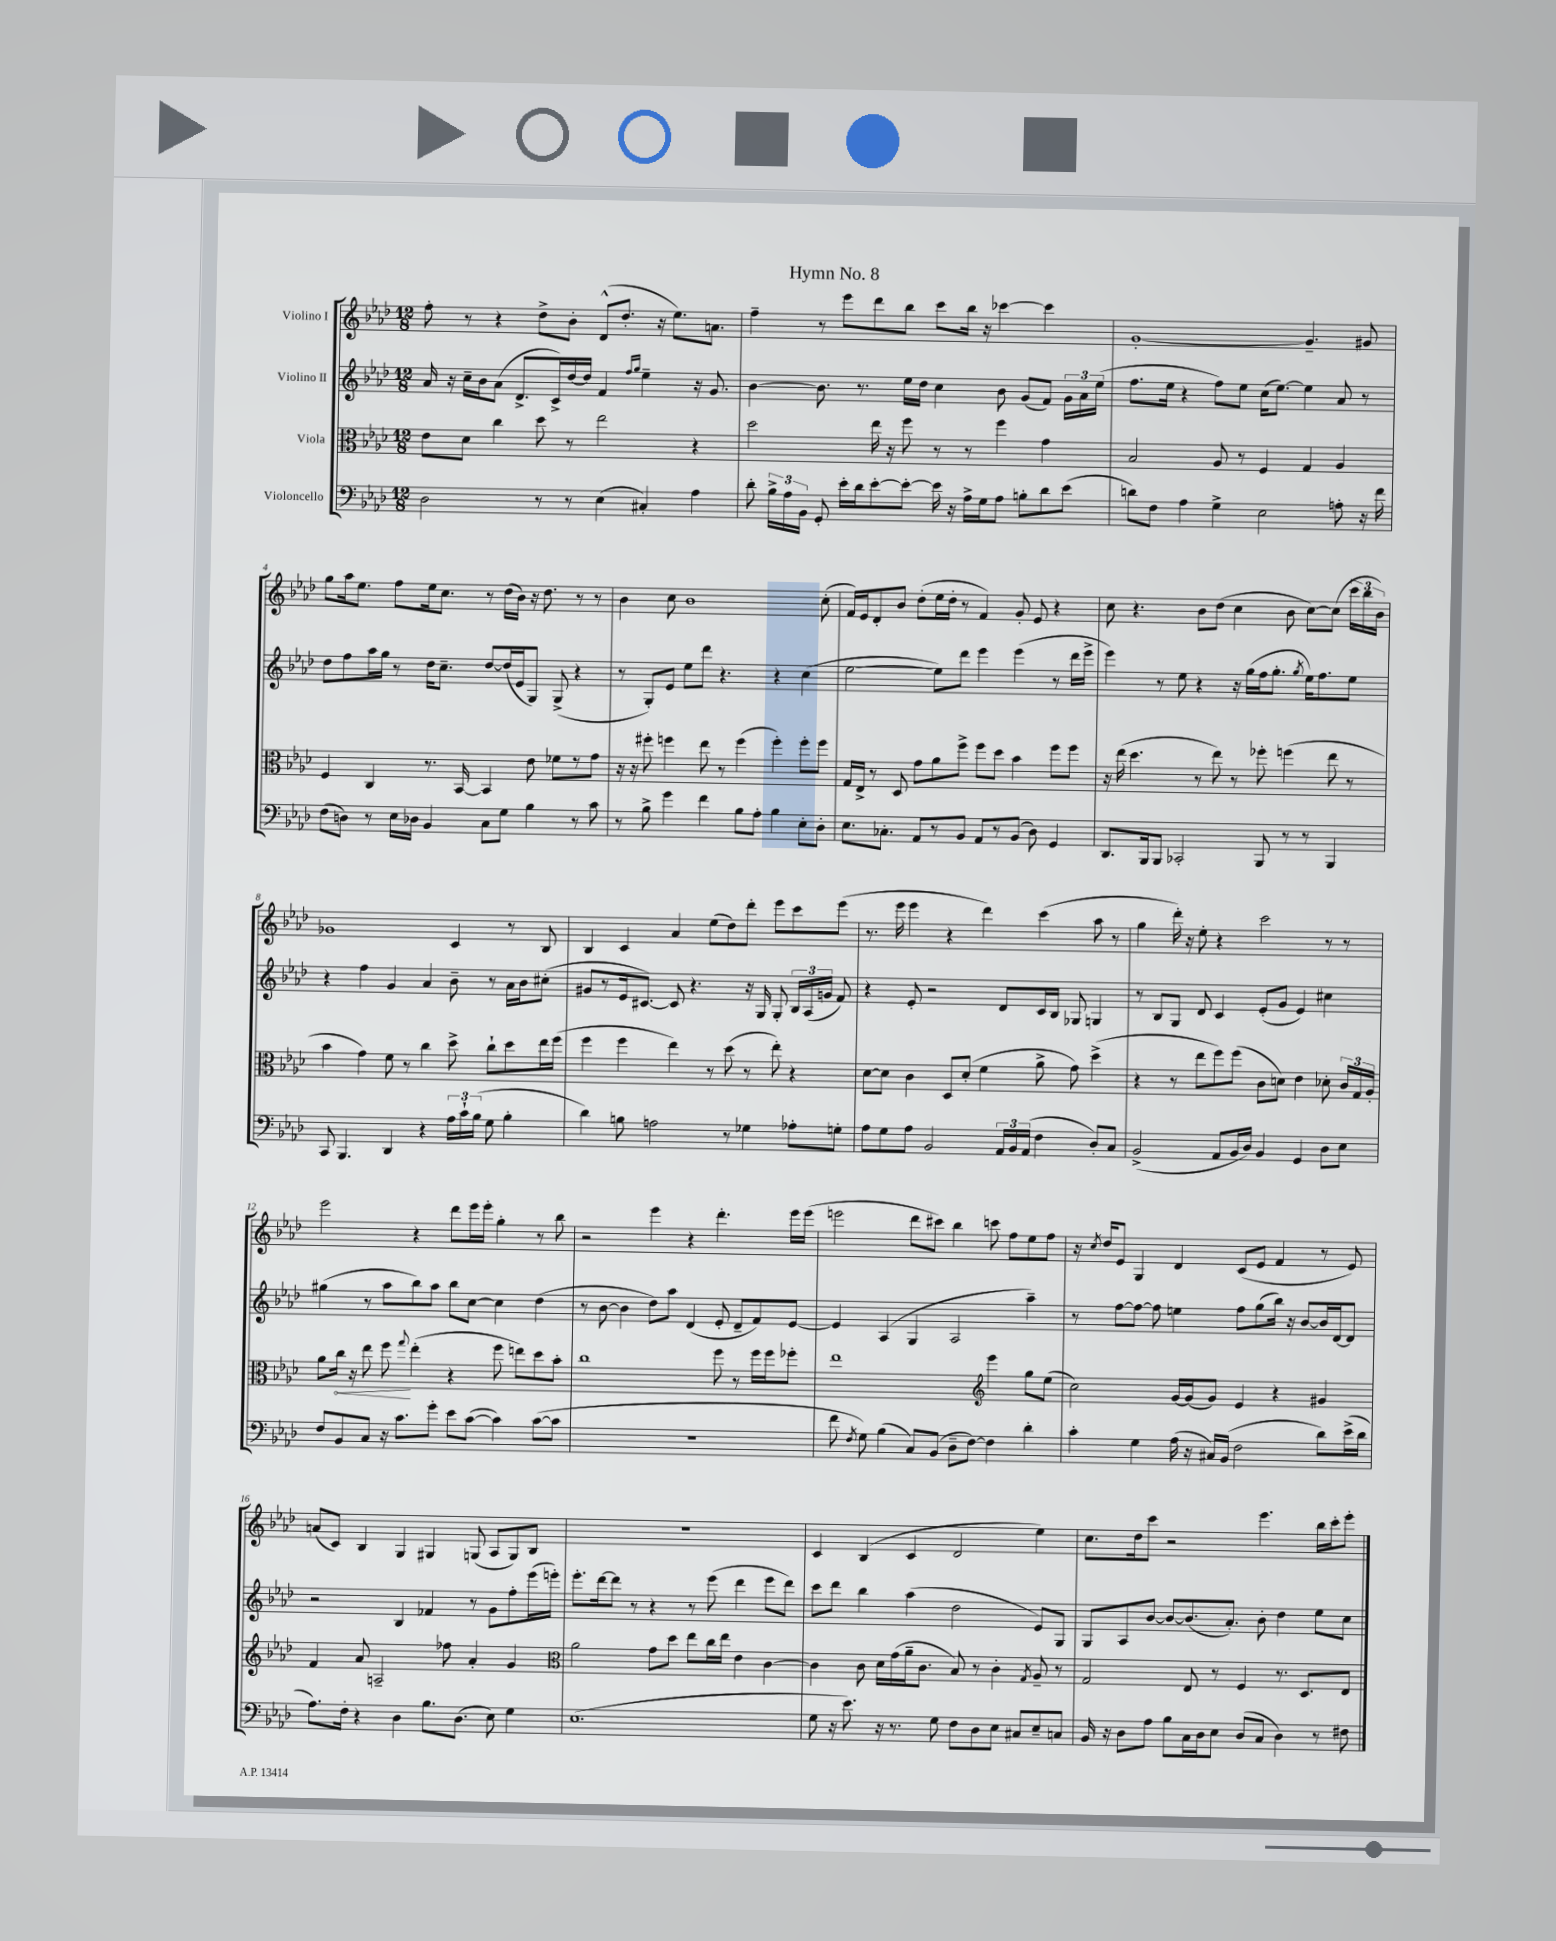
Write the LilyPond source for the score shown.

\header { title = "Hymn No. 8" }
<<
\new StaffGroup <<
\new Staff = "s0" \with { instrumentName = "Violino I" } {
    \clef treble \key aes \major \numericTimeSignature \time 12/8
    \autoBeamOff f''8-. r8 r4 des''8[-> bes'8]-. des'8[-^( des''8.]-. r16 ees''8.[) a'8.] |
    f''4-- r8 ees'''8[ des'''8 bes''8] c'''8[ bes''16] r16 ces'''4~ ces'''4 |
    g'1~-. g'4.-- gis'8 |
    g''8[ aes''16 ees''8.] f''8[ ees''16 c''8.] r8 des''16[( bes'16]) r16 des''8. r8 r8 |
    bes'4 c''8 bes'1 c''8-.( |
    f'16[) ees'16 des'8-. bes'8] des''8[-.( ees''16 des''16]-. r8 f'4) g'8-. ees'8 r4 |
    c''8 r4. bes'8[ des''8]( c''4 bes'8 c''8[~) c''8]( \tuplet 3/2 { c'''16[ bes''16 bes'16]) } |
    ges'1 c'4 r8 bes8 |
    bes4 c'4 aes'4 ees''8[( des''8) des'''8]-. ees'''8[ c'''8 ees'''8]( |
    r8. ees'''16 ees'''4 r4 des'''4) c'''4( aes''8 r8 |
    g''4 des'''16-.) r16 ees''8-. r4 c'''2 r8 r8 |
    ees'''2 r4 des'''8[ ees'''16 ees'''16]-. g''4-. r8 bes''8 |
    r2 ees'''4 r4 des'''4.-. ees'''16[ ees'''16]( |
    e'''2 des'''8[ cis'''8]) bes''4 c'''8 f''8[ ees''8 f''8] |
    r16 \acciaccatura { c''8 } des''16[ ees'8] g4 des'4 c'8[( ees'8] f'4 r8 ees'8) |
    a'8[( c'8]) bes4 g4 gis4 g8( aes8[ g8) bes8] |
    R1. |
    c'4 bes4( c'4 des'2 ees''4) |
    c''8.[ des''16 c'''8] r2 ees'''4. bes''16[ c'''16-. ees'''8]-. \bar "|." |
}
\new Staff = "s1" \with { instrumentName = "Violino II" } {
    \clef treble \key aes \major \numericTimeSignature \time 12/8
    \autoBeamOff aes'16 r16 c''16[-- bes'16 aes'8]( des'8.[-> c'16->) des''16~ des''16] f'4 \grace { f''16[ g''16] } ees''4-- r16 g'8. |
    bes'4~ bes'8. r8. ees''16[ des''16] c''4 bes'8 g'8[( f'8]) \tuplet 3/2 { g'16[ aes'16 ees''16]( } |
    f''8.[ ees''16] r4 f''8[) ees''8] c''16[( ees''8.]~) ees''4 aes'8 r8 |
    des''8[ f''8 aes''16 g''16] r8 des''16[ c''8.]-- des''8[~ des''16( ees'16 g8]) g8->( r4 |
    r8 g8[-.) ees'8] ees''8[ des'''8] r4. r4 c''4( |
    ees''2~ ees''8[) des'''8] ees'''4 ees'''4( r8 des'''16[ ees'''16]-> |
    ees'''4) r8 ees''8 r4 r16 g''16[( f''16 g''8.]-. \acciaccatura { g''8 } ees''16[) f''8. ees''8] |
    r4 f''4 g'4 aes'4 bes'8-- r8 aes'16[ bes'16 cis''8]-.( |
    gis'8[ r8 ees'16 cis'8.]~) cis'8 r4. r16 g16 g8-. \tuplet 3/2 { bes16[ aes16( g'16] } f'8) |
    r4 ees'8-. r2 des'8[ c'16 bes16] ges8 g4 |
    r8 bes8[ g8] des'8 c'4 ees'8[-.( g'8] ees'4) cis''4 |
    gis''4( r8 aes''8[ bes''8) aes''8] bes''8[ c''8]~ c''4 des''4( |
    r8 bes'8~ bes'4 des''8[) aes''8] des'4( ees'8-. des'8[-- f'8) ees'8]~ |
    ees'4 aes4( g4 aes2 aes''4--) |
    r8 f''8[~ f''8]~ f''8 e''4 f''8[ g''8( bes''16]) r16 bes'8[~ bes'16 des'16~ des'8] |
    r2 bes4 fes'4 r8 g'8[ f''8-. ees'''16( e'''16]-.) |
    ees'''8.[-. des'''16~ des'''8] r8 r4 r8 ees'''8( des'''4 ees'''8[ des'''8]) |
    c'''8[ des'''8] bes''4 aes''4( des''2 ees'8[) g8] |
    g8[ aes8 bes'8]~ bes'8[~ bes'8.( aes'8.]-.) bes'8-. des''4 ees''8[ c''8] \bar "|." |
}
\new Staff = "s2" \with { instrumentName = "Viola" } {
    \clef alto \key aes \major \numericTimeSignature \time 12/8
    \autoBeamOff ees'8[ des'8] c''4 des''8 r8 ees''2 r4 |
    des''2 ees''16 r16 f''8 r8 r8 f''4 g'4 |
    bes2 aes8 r8 f4 g4 aes4 |
    f4 c4 r8. bes,16~ bes,4 ees'8 fes'8[ r8 g'8] |
    r16 r16 fis''8-. f''4 ees''8 r8 f''4( f''4-.) f''8[-. f''8] |
    g16[ ees16]-> r8 des8 g'8[ aes'8 f''8]-> f''8[ des''8] bes'4 f''8[ f''8] |
    r16 ees''16( des''4. r8 ees''8) r8 fes''8-. f''4( ees''8 r8 |
    bes'4 g'4) f'8 r8 c''4 des''8-> c''8[-! des''8 ees''16 f''16]( |
    f''4 f''4 ees''4) r8 des''8( r8 ees''8-.) r4 |
    des'8[~ des'8] c'4 des8[ des'8]-.( f'4 aes'8-> g'8) des''4->( |
    r4 r8 ees''8[ f''8) f''8]( c'8[ d'8]) ees'4 des'8-. \tuplet 3/2 { c'16[ g16 aes16]-. } |
    aes'8[ \once \override Hairpin.circled-tip = ##t c''16]\< r16 ees''8 f''8\! \appoggiatura { g''8 } ees''4-.( r4 f''8 e''8[) des''8 bes'8]-. |
    c''1 f''8 r8 f''16[ f''16 fes''8]-. |
    ees''1 \clef treble ees'''4 g''8[ ees''8]( |
    c''2) g'16[~ g'16( g'8]) ees'4 r4 gis'4 |
    f'4 aes'8 a2-- fes''8 aes'4-. g'4 |
    \clef alto aes'2 g'8[ des''8] ees''8[ c''16 ees''16] ees'4 c'4~ |
    c'4 c'8 des'16[ g'16( aes'16-- c'8.] bes8) r8 c'4-. \acciaccatura { g8 } aes8-- r8 |
    g2 ees8 r8 f4 r8. des8.[ ees8] \bar "|." |
}
\new Staff = "s3" \with { instrumentName = "Violoncello" } {
    \clef bass \key aes \major \numericTimeSignature \time 12/8
    \autoBeamOff des2 r8 r8 ees4( cis4-.) aes4 |
    des'8-. \tuplet 3/2 { bes16[-> aes16 bes,16] } g,8-. ees'16[-. des'16 ees'8~-. ees'8]~-. ees'16 r16 aes16[-> g16 aes8] b8[-. des'8 ees'8]( |
    d'8[) f8] aes4 g4-> ees2 a8-. r16 f'16 |
    f8[( d8]) r8 ees16[ des16] bes,4 c8[ g8] bes4 r8 c'8 |
    r8 bes8-> g'4 f'4 bes8[ aes8]-. bes4 ees8[-. des8]-. |
    ees8.[ ces8.]-. aes,8[ r8 bes,8] aes,8[ r8 bes,8]( des8) g,4 |
    des,8.[ bes,,16 bes,,8] ces,2-. bes,,8 r8 r8 bes,,4 |
    c,8 bes,,4. des,4 r4 \tuplet 3/2 { aes16[ c'16-! bes16]( } g8 bes4-. |
    des'4) b8 a2 r8 ges4 aes8[-. g8]-. |
    aes8[ g8 aes8] bes,2 \tuplet 3/2 { aes,16[ bes,16 aes,16]( } f4 des8[-.) c8] |
    bes,2->( aes,8[ bes,16 des16]) bes,4 g,4 des8[ ees8] |
    f8[ bes,8 c8] r16 c'8.[ g'8]-. ees'8[ c'8]~( c'4) c'8[~( c'8] |
    R1. |
    f'8 \acciaccatura { f8 } g8) bes4( c8[) bes,8]( des8[-- f8]~) f4 des'4-. |
    c'4-. g4 aes16( r16 cis16[) bes,16]( f2 des'8[) ees'16->( des'16] |
    aes8.[) f16]-. r4 des4 bes8.[ des8.]( ees8) g4 |
    ees1.( |
    g8 r16 ees'8.) r16 r8. g8 f8[ des8 ees8] cis8[ ees8-- c8] |
    bes,16 r16 des8[ aes8] bes8[ c16 des16 ees8] des8[( c8] des4) r8 fis8 \bar "|." |
}
>>
>>
